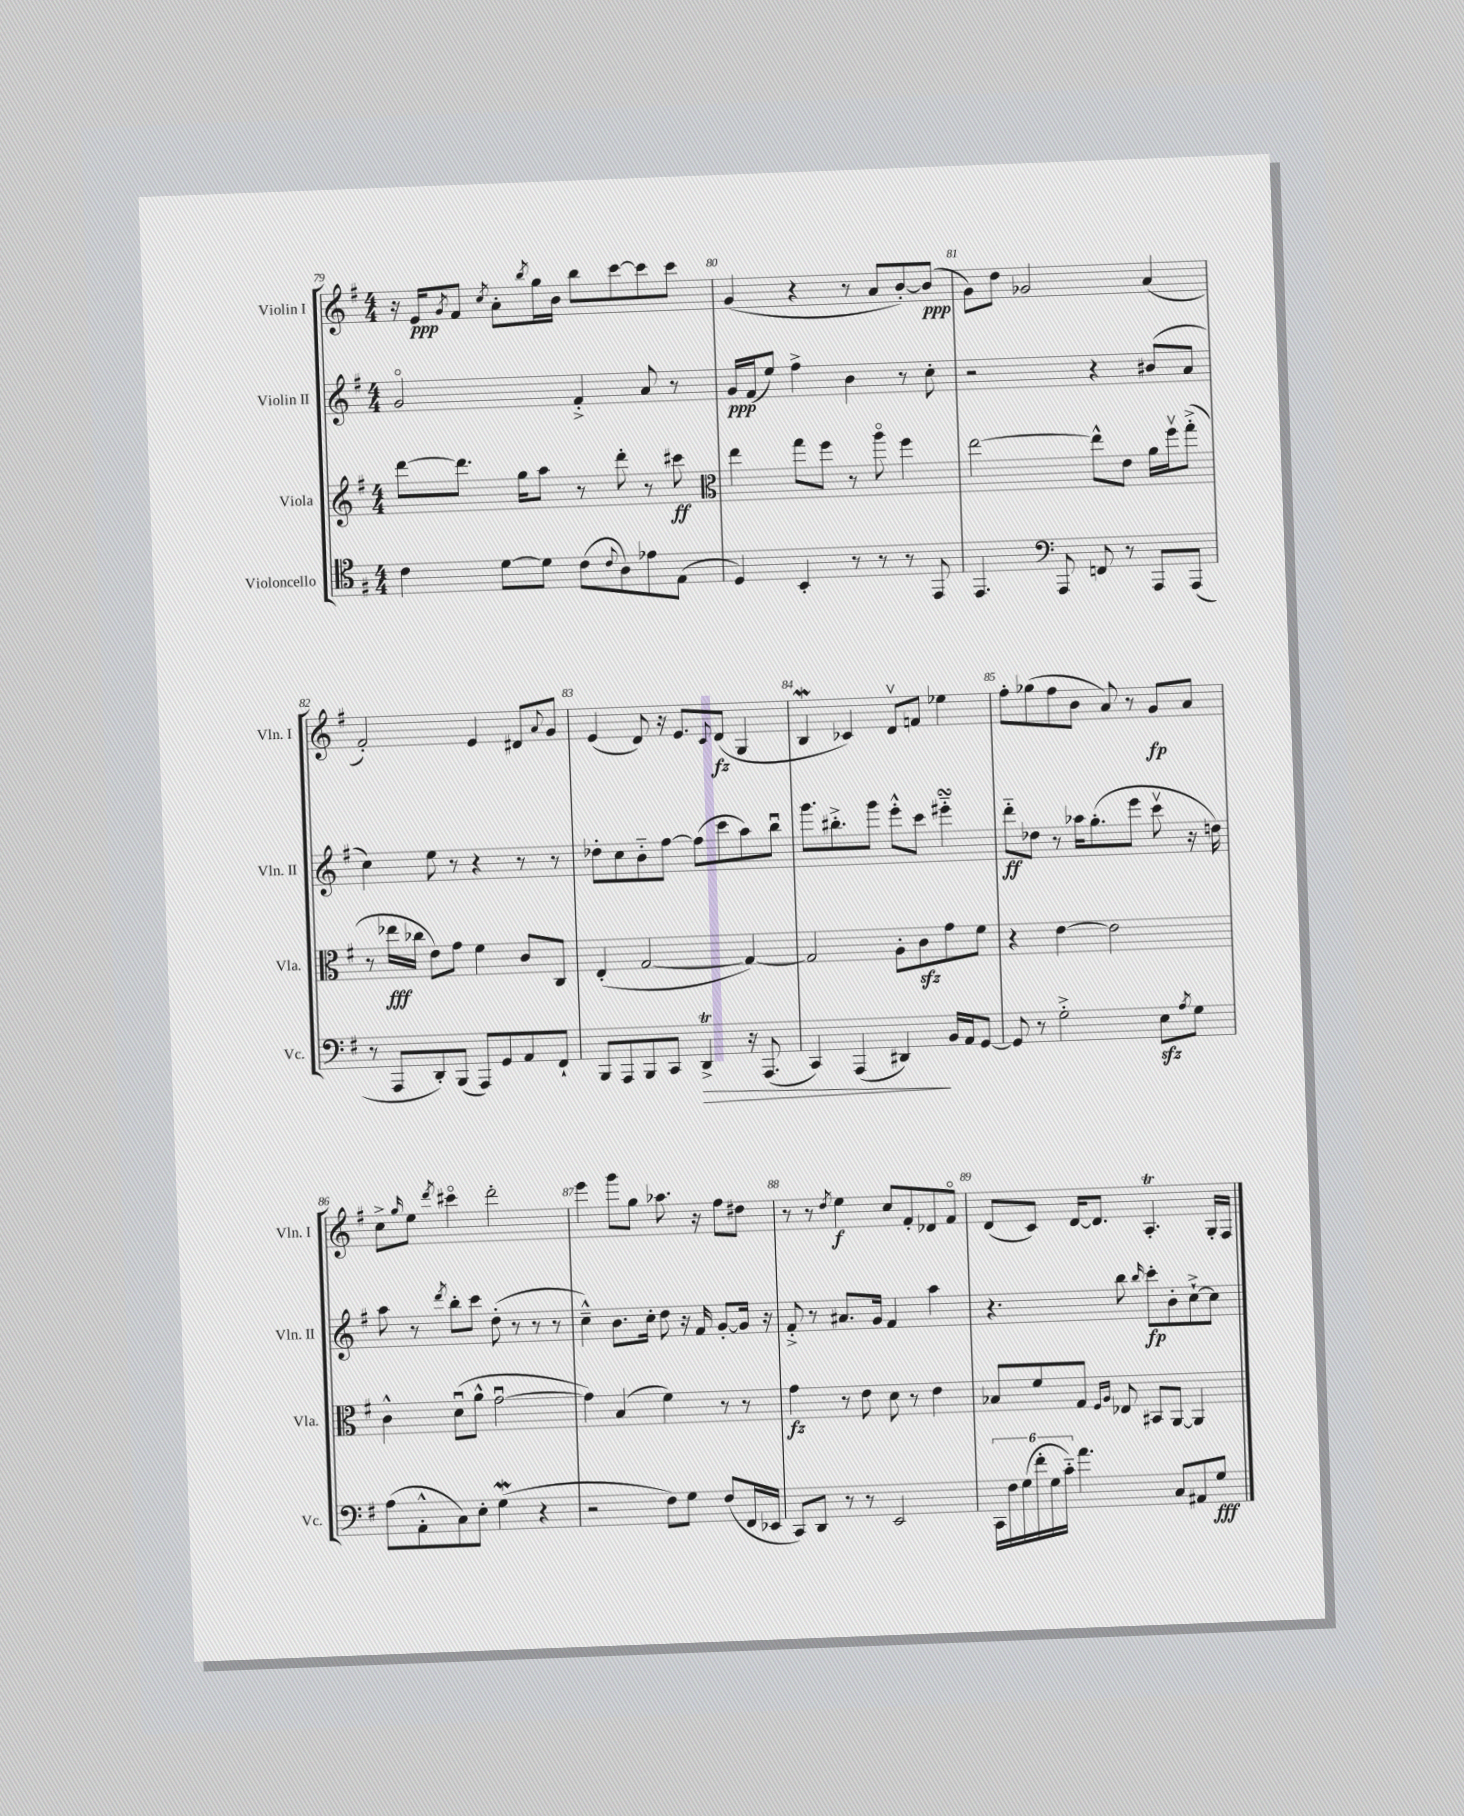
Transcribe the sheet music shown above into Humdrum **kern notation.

**kern	**dynam	**kern	**dynam	**kern	**dynam	**kern	**dynam
*part4	*part4	*part3	*part3	*part2	*part2	*part1	*part1
*staff4	*staff4	*staff3	*staff3	*staff2	*staff2	*staff1	*staff1
*I"Violoncello	*	*I"Viola	*	*I"Violin II	*	*I"Violin I	*
*I'Vc.	*	*I'Vla.	*	*I'Vln. II	*	*I'Vln. I	*
*clefC4	*	*clefG2	*	*clefG2	*	*clefG2	*
*k[f#]	*	*k[f#]	*	*k[f#]	*	*k[f#]	*
*M4/4	*	*M4/4	*	*M4/4	*	*M4/4	*
=79	=79	=79	=79	=79	=79	=79	=79
4c\	.	[8ddd\L	.	2g/	.	16r	.
.	.	.	.	.	.	16e/KL	ppp
.	.	.	.	.	.	8qg/	.
.	.	8.ddd\J]	.	.	.	8f#/J	.
.	.	.	.	.	.	8qcc/	.
[8d\L	.	.	.	.	.	8a'\L	.
.	.	16gg\KL	.	.	.	.	.
.	.	.	.	.	.	8qbb/	.
8d\J]	.	8aa\J	.	.	.	16gg\L	.
.	.	.	.	.	.	16b\JJ	.
(8c\L	.	8r	.	4f#'^/	.	8bb\L	.
8qqc/	.	.	.	.	.	.	.
8A\)	.	8ddd'\	.	.	.	[8ccc\	.
8e-X\	.	8r	.	8a/	.	8ccc\]	.
(8E\J	.	8ccc#X\	ff	8r	.	8ccc\J	.
=80	=80	=80	=80	=80	=80	=80	=80
*	*	*clefC3	*	*	*	*	*
4D/)	.	4ee\	.	16g/LL	ppp	(4g/	.
.	.	.	.	(16f#/J	.	.	.
.	.	.	.	8ee/J)	.	.	.
4BB'/	.	8gg\L	.	4ff#^\	.	4r	.
.	.	8ff#\J	.	.	.	.	.
8r	.	8r	.	4b\	.	8r	.
8r	.	8aa\	.	.	.	8a/L	.
8r	.	4ff#\	.	8r	.	[8b'/)	.
8EE/	.	.	.	8cc'\	.	(8b/J]	ppp
=81	=81	=81	=81	=81	=81	=81	=81
4.EE/	.	[2ee\	.	2r	.	8g\L)	.
.	.	.	.	.	.	8dd\J	.
.	.	.	.	.	.	2g-X/	.
*clefF4	*	*	*	*	*	*	*
8AAA/	.	.	.	.	.	.	.
8FFn/	.	8ee^^\L]	.	4r	.	.	.
8r	.	8e\J	.	.	.	.	.
8AAA/L	.	16a\LL	.	(8b#X/L	.	(4a/	.
.	.	16ff#v\J	.	.	.	.	.
(8AAA/J	.	(8gg'^\J	.	8a/J	.	.	.
!!LO:LB:g=z
=82	=82	=82	=82	=82	=82	=82	=82
8r	.	8r	.	4cc\)	.	2f#'/)	.
8AAA/L	.	16ee-X\LL	fff	.	.	.	.
.	.	16cc-X\JJ	.	.	.	.	.
8DD'/)	.	8e\L)	.	8ee\	.	.	.
(8BBB/J	.	8g\J	.	8r	.	.	.
8AAA/L)	.	4f#\	.	4r	.	4e/	.
8GG/	.	.	.	.	.	.	.
8AA/	.	8c/L	.	8r	.	8d#X/L	.
.	.	.	.	.	.	8qqa/	.
8FF#`/J	.	8C/J	.	8r	.	8g/J	.
=83	=83	=83	=83	=83	=83	=83	=83
8BBB/L	.	(4E'/	.	8dd-X'\L	.	(4e/	.
8AAA/	.	.	.	8cc\	.	.	.
8BBB/	.	[2G/	.	8b\	.	8d/)	.
8CC/J	.	.	.	[8ff#\J	.	16r	.
.	.	.	.	.	.	8.e/L	.
!	!LO:HP:b	!	!	!	!	!	!
4DDT^/	>	.	.	(8ff#\L]	.	.	.
.	.	.	.	.	.	8qqc/	.
.	.	.	.	8ccc\	.	(8d/J	fz
16r	.	4G/_)	.	8aa\)	.	4G/	.
(8.AAA/	.	.	.	.	.	.	.
.	.	.	.	8bbu\J	.	.	.
=84	=84	=84	=84	=84	=84	=84	=84
4CC/)	.	2G/]	.	8.ggg\L	.	4BW/	.
.	.	.	.	8.bb#X'^\	.	.	.
(4AAA/	.	.	.	.	.	4c-X/)	.
.	.	.	.	8ggg\J	.	.	.
4DD#X/)	.	8A'\L	.	8eee'^^\L	.	8dv/L	.
.	.	8czz\	.	8ccc\J	.	8fn/J	.
16BB/LL	]	8g\	.	4eee#XsSsS\	.	4ee-X\	.
16AA/J	.	.	.	.	.	.	.
[8GG/J	.	8f#\J	.	.	.	.	.
=85	=85	=85	=85	=85	=85	=85	=85
8GG/]	.	4r	.	8ddd\L	ff	8ff#'\L	.
8r	.	.	.	8dd-X\J	.	(8gg-X\	.
2G'^\	.	[4e\	.	8r	.	8ff#\	.
.	.	.	.	16aa-X\KL	.	8b\J	.
.	.	.	.	(8.gg'\	.	.	.
.	.	2e\]	.	.	.	8a/)	.
.	.	.	.	8eee\J	.	8r	.
8Ezz\L	.	.	.	8cccv\	.	8g/L	fp
8qA/	.	.	.	.	.	.	.
8G\J	.	.	.	16r	.	8a/J	.
.	.	.	.	16ddn\)	.	.	.
!!LO:LB:g=z
=86	=86	=86	=86	=86	=86	=86	=86
(8A\L	.	4c^^\	.	8aa\	.	8cc^\L	.
.	.	.	.	.	.	16qqgg/	.
8AA'^^\	.	.	.	8r	.	8ee\J	.
.	.	.	.	8qddd/	.	8qddd/	.
8C\)	.	(8du\L	.	8bb'\L	.	4ccc#X\	.
8E'\J	.	8a^^\J	.	8ccc\J	.	.	.
(4Gw\	.	[2gu\	.	(8dd'\	.	2ddd'\	.
.	.	.	.	8r	.	.	.
4r	.	.	.	8r	.	.	.
.	.	.	.	8r	.	.	.
=87	=87	=87	=87	=87	=87	=87	=87
2r	.	4g\])	.	4cc~^^\)	.	4eee\	.
.	.	(4B/	.	8.b\L	.	8ggg\L	.
.	.	.	.	.	.	8gg\J	.
.	.	.	.	16cc'\Jk	.	.	.
8F#\L)	.	4f#\)	.	8dd\	.	8.aa-X\	.
8G\J	.	.	.	16r	.	.	.
.	.	.	.	16f#/	.	16r	.
(8F#/L	.	8r	.	[8g'/L	.	8ff#\L	.
16FF#/L	.	8r	.	16g/Jk]	.	8dd#X\J	.
16EE-X/JJ	.	.	.	16r	.	.	.
=88	=88	=88	=88	=88	=88	=88	=88
8CC/L)	.	4g\	fz	8f#'^/	.	8r	.
8DD/J	.	.	.	8r	.	8r	.
.	.	.	.	.	.	8qdd/	.
8r	.	8r	.	8.a#X/L	.	4ee\	f
8r	.	8e\	.	.	.	.	.
.	.	.	.	16g/Jk	.	.	.
2EE/	.	8d\	.	4f#/	.	8cc/L	.
.	.	8r	.	.	.	8f#'/	.
.	.	4e\	.	4aa\	.	8d-X/	.
.	.	.	.	.	.	8f#/J	.
=89	=89	=89	=89	=89	=89	=89	=89
24CC\LL	.	8B-X/L	.	4.r	.	(8d/L	.
24F#\	.	.	.	.	.	.	.
(24G\	.	.	.	.	.	.	.
24f#'\	.	8f#/	.	.	.	8c/J)	.
24G\	.	.	.	.	.	.	.
24c\JJ)	.	.	.	.	.	.	.
4.a\	.	8G/J	.	.	.	[16d/KL	.
.	.	.	.	.	.	8.d/J]	.
.	.	16qqF#/LL	.	.	.	.	.
.	.	16qqA/JJ	.	.	.	.	.
.	.	8E-X/	.	8bb\	.	.	.
.	.	.	.	16qqbb/	.	.	.
.	.	8BB#X/L	.	8ccc'\L	fp	4.AT'/	.
8C/L	.	[8AA/J	.	8b'\	.	.	.
8AA#X/	.	4AA/]	.	[8cc`^\	.	.	.
8G/J	fff	.	.	8cc\J]	.	16G'/LL	.
.	.	.	.	.	.	16F#/JJ	.
==	==	==	==	==	==	==	==
*-	*-	*-	*-	*-	*-	*-	*-
